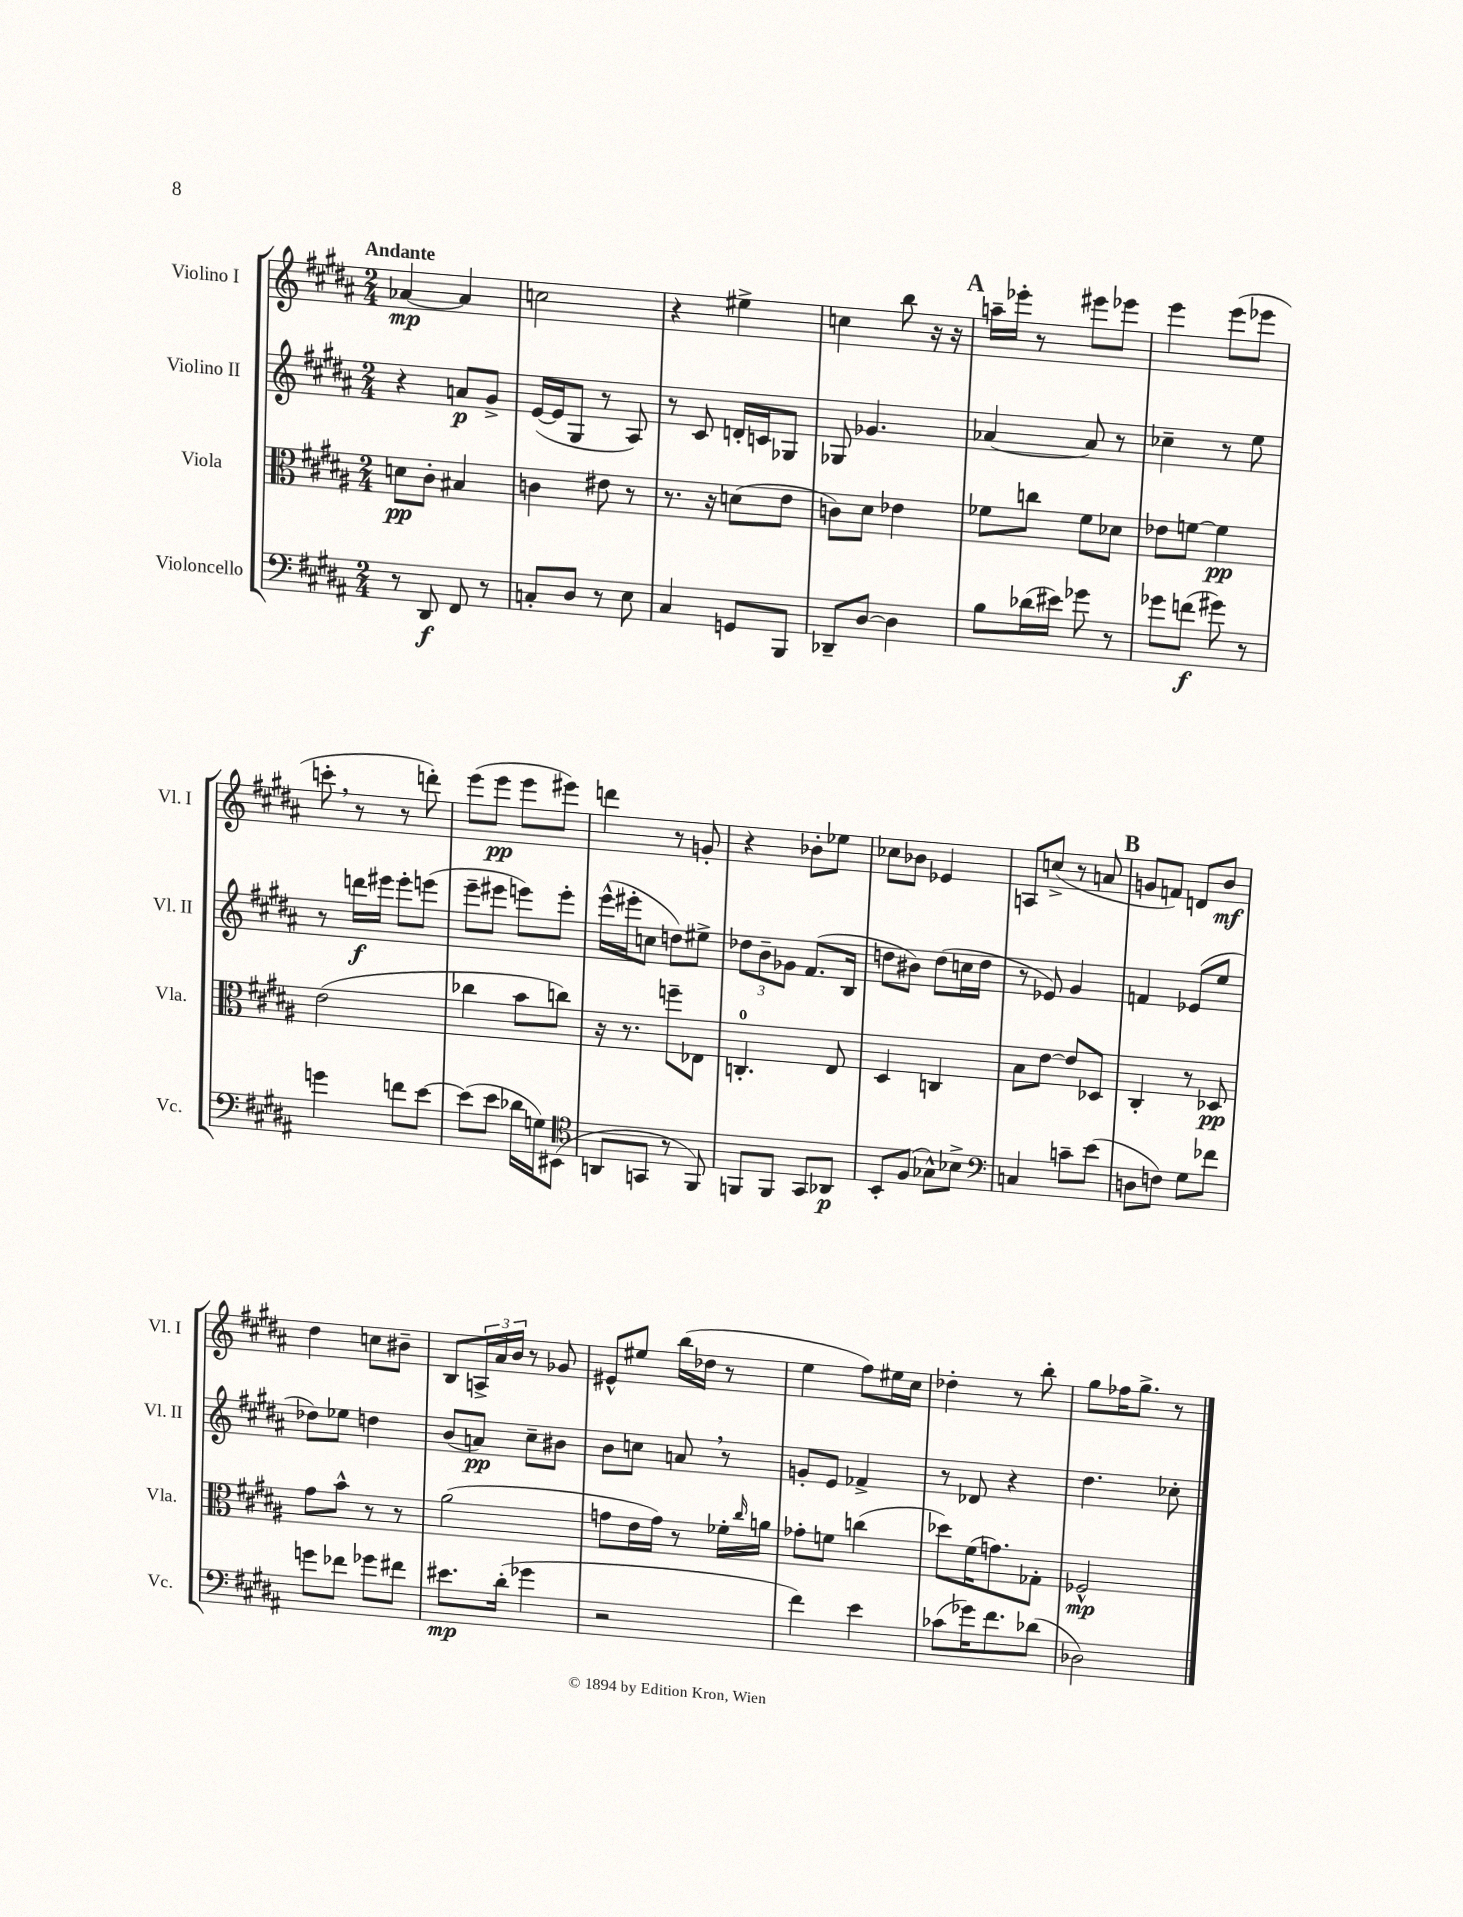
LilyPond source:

<<
\new StaffGroup <<
\new Staff = "s0" \with { instrumentName = "Violino I" shortInstrumentName = "Vl. I" } {
    \clef treble \key b \major \numericTimeSignature \time 2/4 \tempo "Andante"
    aes'4~\mp aes'4 |
    c''2 |
    r4 eis''4-> |
    c''4 b''8 r16 r16 |
    \mark \markup { \bold "A" } a''16-- ees'''16-. r8 eis'''8 ees'''8 |
    e'''4 e'''8( ees'''8 |
    c'''8-. \breathe r8 r8 d'''8-.) |
    e'''8( e'''8\pp e'''8 eis'''8) |
    d'''4 r8 g'8-. |
    r4 bes'8-. ees''8 |
    ces''8 bes'8 ees'4 |
    a8 c''8->( r8 a'8 |
    \mark \markup { \bold "B" } g'8 f'8) d'8 b'8\mf |
    dis''4 c''8 bis'8-- |
    b8 \tuplet 3/2 { a16-> ais'16 b'16 } r8 ges'8 |
    eis'8-^ eis''8 b''16( des''16 r8 |
    e''4 fis''8) eis''16 cis''16 |
    des''4-. r8 b''8-. |
    gis''8 fes''16 gis''8.-> r8 \bar "|." |
}
\new Staff = "s1" \with { instrumentName = "Violino II" shortInstrumentName = "Vl. II" } {
    \clef treble \key b \major \numericTimeSignature \time 2/4
    r4 a'8\p gis'8-> |
    e'16~( e'16 gis8 r8 ais8) |
    r8 cis'8 d'16-. c'16 ges8 |
    ges8 ges'4. |
    \mark \markup { \bold "A" } aes'4~ aes'8 r8 |
    ces''4-- r8 e''8 |
    r8 d'''16\f eis'''16 eis'''8-. e'''8( |
    e'''8-- eis'''8 e'''8) e'''8-. |
    e'''16-^( eis'''16-. c''8 d''8) eis''8-> |
    \tuplet 3/2 { des''8 b'8-- ges'8 } fis'8.( b16 |
    d''8 bis'8) d''8( c''16 d''16 |
    r8 ees'8) gis'4 |
    \mark \markup { \bold "B" } f'4 ees'8( e''8 |
    des''8) ees''8 d''4 |
    b'8( a'8\pp) cis''8-- bis'8 |
    b'8 c''8 a'8 \breathe r8 |
    g'8-. e'8 fes'4-> |
    r8 des'8 r4 |
    dis''4. ces''8-. \bar "|." |
}
\new Staff = "s2" \with { instrumentName = "Viola" shortInstrumentName = "Vla." } {
    \clef alto \key b \major \numericTimeSignature \time 2/4
    d'8\pp cis'8-. bis4 |
    c'4 eis'8 r8 |
    r8. r16 d'8( e'8 |
    c'8) dis'8 ees'4 |
    \mark \markup { \bold "A" } fes'8 c''8 fes'8 des'8 |
    ees'8 f'8~ f'4\pp |
    e'2( |
    ces''4 b'8 c''8) |
    r16 r8. f''8-- ees8 |
    c4.-0-. e8 |
    dis4 c4 |
    b8 e'8~ e'8 des8 |
    \mark \markup { \bold "B" } cis4-. r8 des8\pp |
    gis'8 b'8-^ r8 r8 |
    ais'2( |
    g'8 e'16 g'16) r8 fes'16-. \grace { cis''16 } a'16 |
    ges'8-. f'8 c''4( |
    des''8) fis'16( g'8.) ges8-. |
    fes2-^\mp \bar "|." |
}
\new Staff = "s3" \with { instrumentName = "Violoncello" shortInstrumentName = "Vc." } {
    \clef bass \key b \major \numericTimeSignature \time 2/4
    r8 dis,8\f fis,8 r8 |
    c8-. dis8 r8 e8 |
    cis4 g,8 b,,8 |
    des,8-- dis8~ dis4 |
    \mark \markup { \bold "A" } b8 des'16( eis'16) ges'8 r8 |
    ges'8 f'8\f( gis'8) r8 |
    g'4 f'8 e'8~ |
    e'8( e'8 des'16 g16) eis,8( |
    \clef tenor a,8 g,8 r8 fis,8) |
    f,8 f,8 gis,8 aes,8\p |
    b,8-. fis8( ges8-^) bes8-> |
    \clef bass c4 c'8-- e'8( |
    \mark \markup { \bold "B" } d8 f8) gis8 fes'8 |
    g'8 fes'8 ges'8 fis'8 |
    eis'8.\mp dis'16-.( ges'4 |
    r2 |
    fis'4) e'4 |
    ces'8( ges'16) fis'8. des'8( |
    des2) \bar "|." |
}
>>
>>
\layout { \context { \Score \remove "Bar_number_engraver" } }
